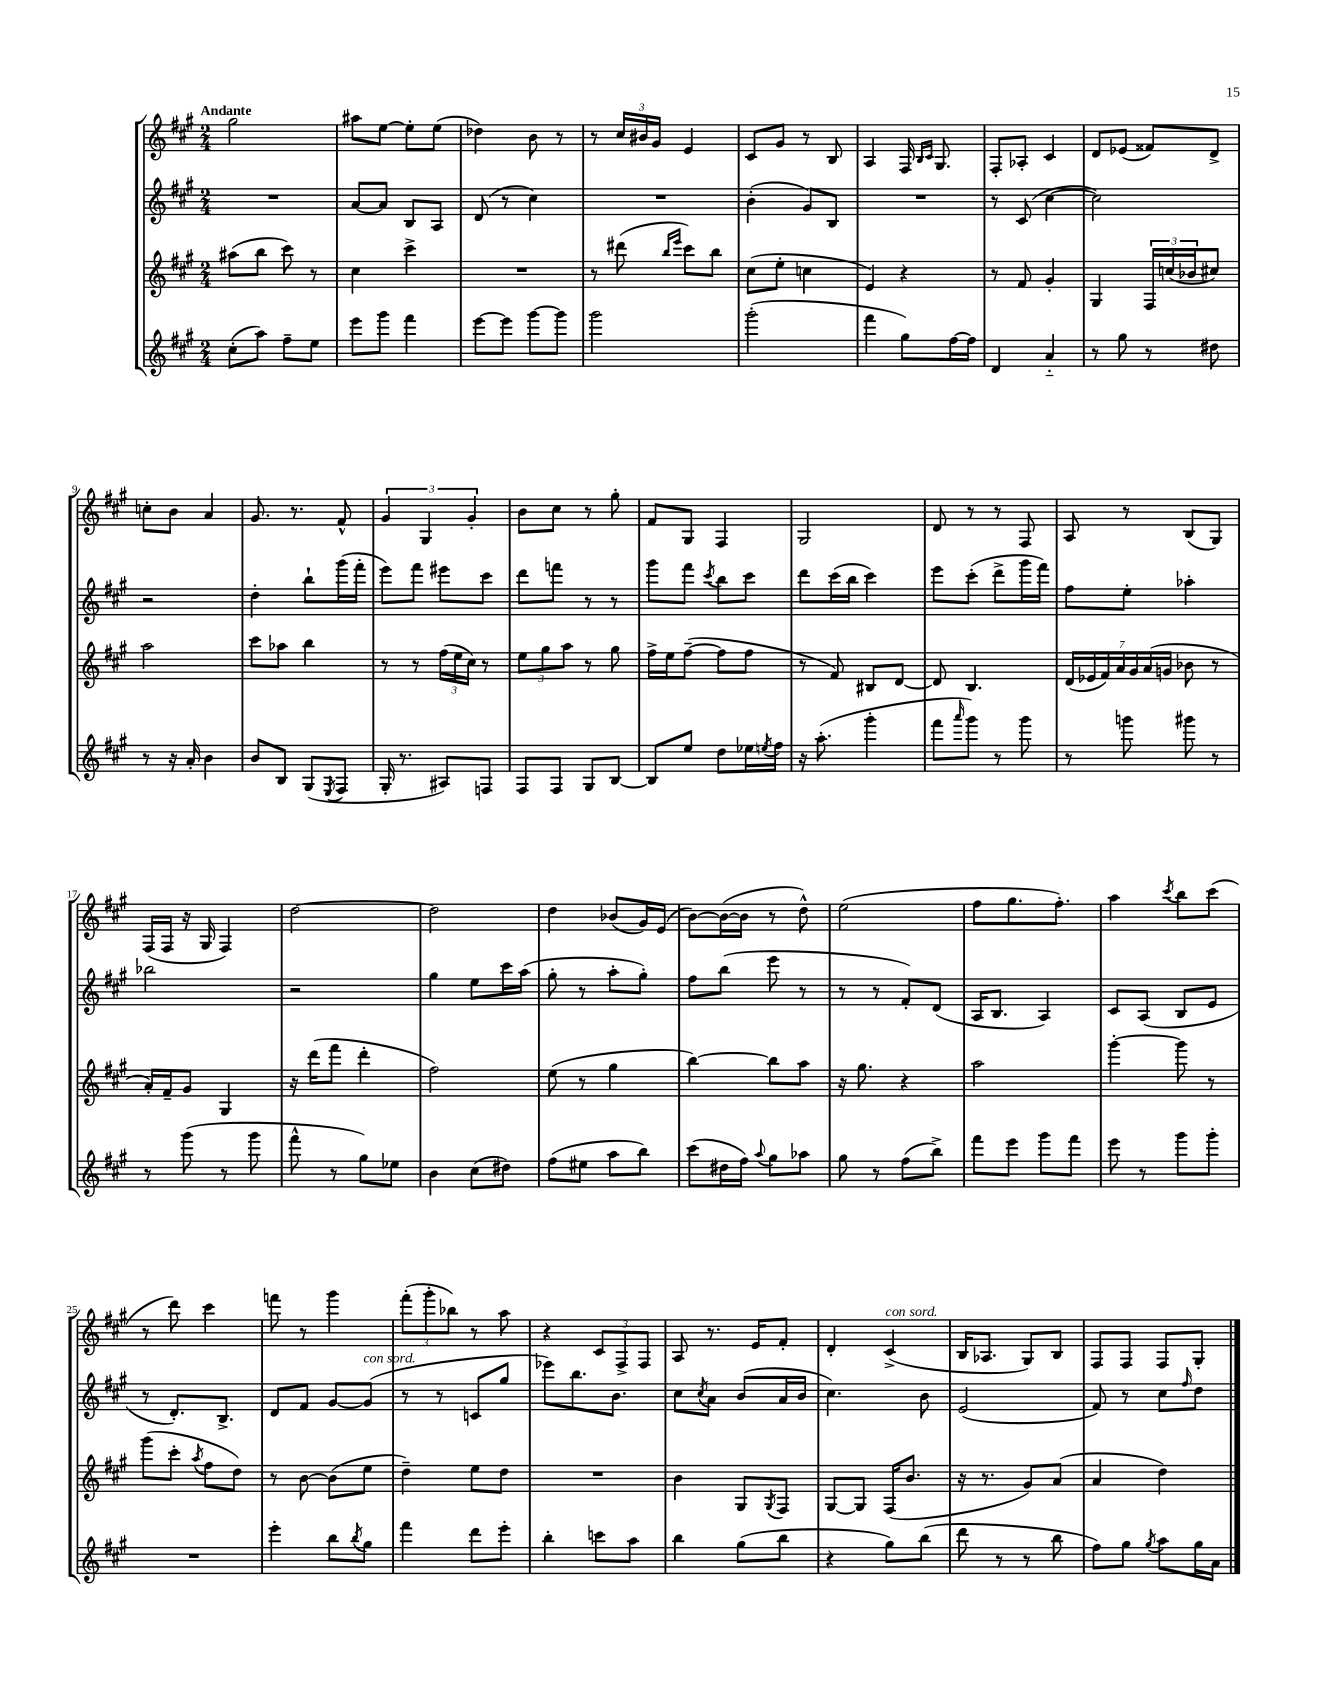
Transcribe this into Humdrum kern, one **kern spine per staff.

**kern	**kern	**kern	**kern
*staff4	*staff3	*staff2	*staff1
*clefG2	*clefG2	*clefG2	*clefG2
*k[f#c#g#]	*k[f#c#g#]	*k[f#c#g#]	*k[f#c#g#]
*M2/4	*M2/4	*M2/4	*M2/4
(8cc#'	(8aa#	2r	2gg#
8aa)	8bb	.	.
8ff#~	8ccc#)	.	.
8ee	8r	.	.
=	=	=	=
8eee	4cc#	[8a	8aa#
8ggg#	.	8a]	[8ee
4fff#	4ccc#^	8B	8ee']
.	.	8A	(8ee
=	=	=	=
[8eee	2r	(8d	4dd-)
8eee]	.	8r	.
[8ggg#	.	4cc#)	8b
8ggg#]	.	.	8r
=	=	=	=
2ggg#	8r	2r	8r
.	(8ddd#	.	24cc#
.	.	.	24b#
.	.	.	24g#
.	16qqbb	.	.
.	16qqeee	.	.
.	8ccc#)	.	4e
.	8bb	.	.
=	=	=	=
(2ggg#'	(8cc#	(4b'	8c#
.	8ee'	.	8g#
.	4cc	8g#)	8r
.	.	8B	8B
=	=	=	=
4fff#	4e)	2r	4A
8gg#)	4r	.	16F#
.	.	.	16qqB
.	.	.	16qqc#
.	.	.	8.G#
[16ff#	.	.	.
16ff#]	.	.	.
=	=	=	=
4d	8r	8r	8F#'
.	8f#	(8c#	8A-'
4a'~	4g#'	[4cc#	4c#
=	=	=	=
8r	4G#	2cc#])	8d
8gg#	.	.	(8e-
8r	24F#	.	8f##)
.	(24cc	.	.
.	24b-	.	.
8dd#	8cc#)	.	8d^
=	=	=	=
8r	2aa	2r	8cc'
16r	.	.	8b
16a'	.	.	.
4b	.	.	4a
=	=	=	=
8b	8ccc#	4dd'	8.g#
8B	8aa-	.	.
.	.	.	8.r
(8G#	4bb	8bb`	.
8qE	.	.	.
8F#	.	(16ggg#	8f#^^
.	.	16fff#'	.
=	=	=	=
16G#'	8r	8eee)	6g#
8.r	.	.	.
.	8r	8fff#	.
.	.	.	6G#
8A#)	(24ff#	8eee#	.
.	24ee	.	.
.	24cc#)	.	6g#'
8F	8r	8ccc#	.
=	=	=	=
8F#	12ee	8ddd	8b
.	12gg#	.	.
8F#	.	8fff	8cc#
.	12aa	.	.
8G#	8r	8r	8r
[8B	8gg#	8r	8gg#'
=	=	=	=
8B]	16ff#^	8ggg#	8f#
.	16ee	.	.
8ee	([8ff#~	8fff#	8G#
.	.	8qccc#	.
8dd	8ff#]	8bb	4F#
16ee-	8ff#	8ccc#	.
8qee	.	.	.
16ff#	.	.	.
=	=	=	=
16r	8r	8ddd	2G#
(8.aa'	.	.	.
.	8f#)	(16ccc#	.
.	.	16bb	.
4ggg#'	8B#	4ccc#)	.
.	[8d	.	.
=	=	=	=
8fff#	8d]	8eee	8d
16qqaaa	.	.	.
8ggg#)	4.B	(8ccc#'	8r
8r	.	8ddd^	8r
8ggg#	.	16ggg#	8F#
.	.	16fff#)	.
=	=	=	=
8r	(28d	8ff#	8A
.	28e-	.	.
.	28f#)	.	.
.	28a	.	.
8ggg	.	8ee'	8r
.	28g#	.	.
.	(28a	.	.
.	28g	.	.
8ggg#	8b-	4aa-'	(8B
8r	8r	.	8G#)
=	=	=	=
8r	16a')	2bb-	(16F#
.	16f#~	.	16F#
(8ggg#	8g#	.	16r
.	.	.	16G#
8r	4G#	.	4F#)
8ggg#	.	.	.
=	=	=	=
8fff#^^	16r	2r	[2dd
.	(16ddd	.	.
8r	8fff#	.	.
8gg#)	4ddd'	.	.
8ee-	.	.	.
=	=	=	=
4b	2ff#)	4gg#	2dd]
(8cc#	.	8ee	.
8dd#)	.	16ccc#	.
.	.	(16aa	.
=	=	=	=
(8ff#	(8ee	8gg#'	4dd
8ee#	8r	8r	.
8aa	4gg#	8aa'	(8b-
8bb)	.	8gg#')	16g#)
.	.	.	(16e
=	=	=	=
(8ccc#	[4bb)	8ff#	[8b)
16dd#	.	(8bb	(16b_
16ff#)	.	.	16b]
8qqaa	.	.	.
8gg#	8bb]	8eee	8r
8aa-	8aa	8r	8dd^^)
=	=	=	=
8gg#	16r	8r	(2ee
.	8.gg#	.	.
8r	.	8r	.
(8ff#	4r	8f#')	.
8bb^)	.	(8d	.
=	=	=	=
8fff#	2aa	16A	8ff#
.	.	8.B	.
8eee	.	.	8.gg#
8ggg#	.	4A)	.
.	.	.	8.ff#')
8fff#	.	.	.
=	=	=	=
8eee	[4ggg#'	8c#	4aa
8r	.	(8A	.
.	.	.	8qccc#
8ggg#	8ggg#]	8B	8bb
8ggg#'	8r	8e	(8ccc#
=	=	=	=
2r	(8ggg#	8r	8r
.	8ccc#'	8.d')	8ddd)
.	8qaa	.	.
.	8ff#	.	4ccc#
.	.	8.B^	.
.	8dd)	.	.
=	=	=	=
4eee'	8r	8d	8fff
.	[8b	8f#	8r
8bb	(8b]	[8g#	4ggg#
8qbb	.	.	.
8gg#	8ee	(8g#]	.
=	=	=	=
4fff#	4dd~)	8r	(12fff#'
.	.	.	12ggg#'
.	.	8r	.
.	.	.	12bb-)
8ddd	8ee	8c	8r
8eee'	8dd	8gg#	8aa
=	=	=	=
4bb'	2r	8eee-)	4r
.	.	8.bb	.
8ccc	.	.	12c#
.	.	8.b	.
.	.	.	12F#^
8aa	.	.	.
.	.	.	12F#
=	=	=	=
4bb	4b	8cc#	8A
.	.	8qcc#	.
.	.	8a	8.r
(8gg#	8G#	(8b	.
.	.	.	16e
.	8qG#	.	.
8bb	8F#	16a	8f#'
.	.	16b	.
=	=	=	=
4r	[8G#	4.cc#)	4d'
.	8G#]	.	.
8gg#)	(16F#	.	(4c#^
.	8.b	.	.
(8bb	.	8b	.
=	=	=	=
8ddd	16r	(2e	16B
.	8.r	.	8.A-
8r	.	.	.
8r	8g#)	.	8G#)
8bb	(8a	.	8B
=	=	=	=
8ff#)	4a	8f#)	8F#
8gg#	.	8r	8F#
8qgg#	.	.	.
8aa	4dd)	8cc#	8F#
.	.	16qqff#	.
16gg#	.	8dd	8G#'
16a	.	.	.
==	==	==	==
*-	*-	*-	*-
